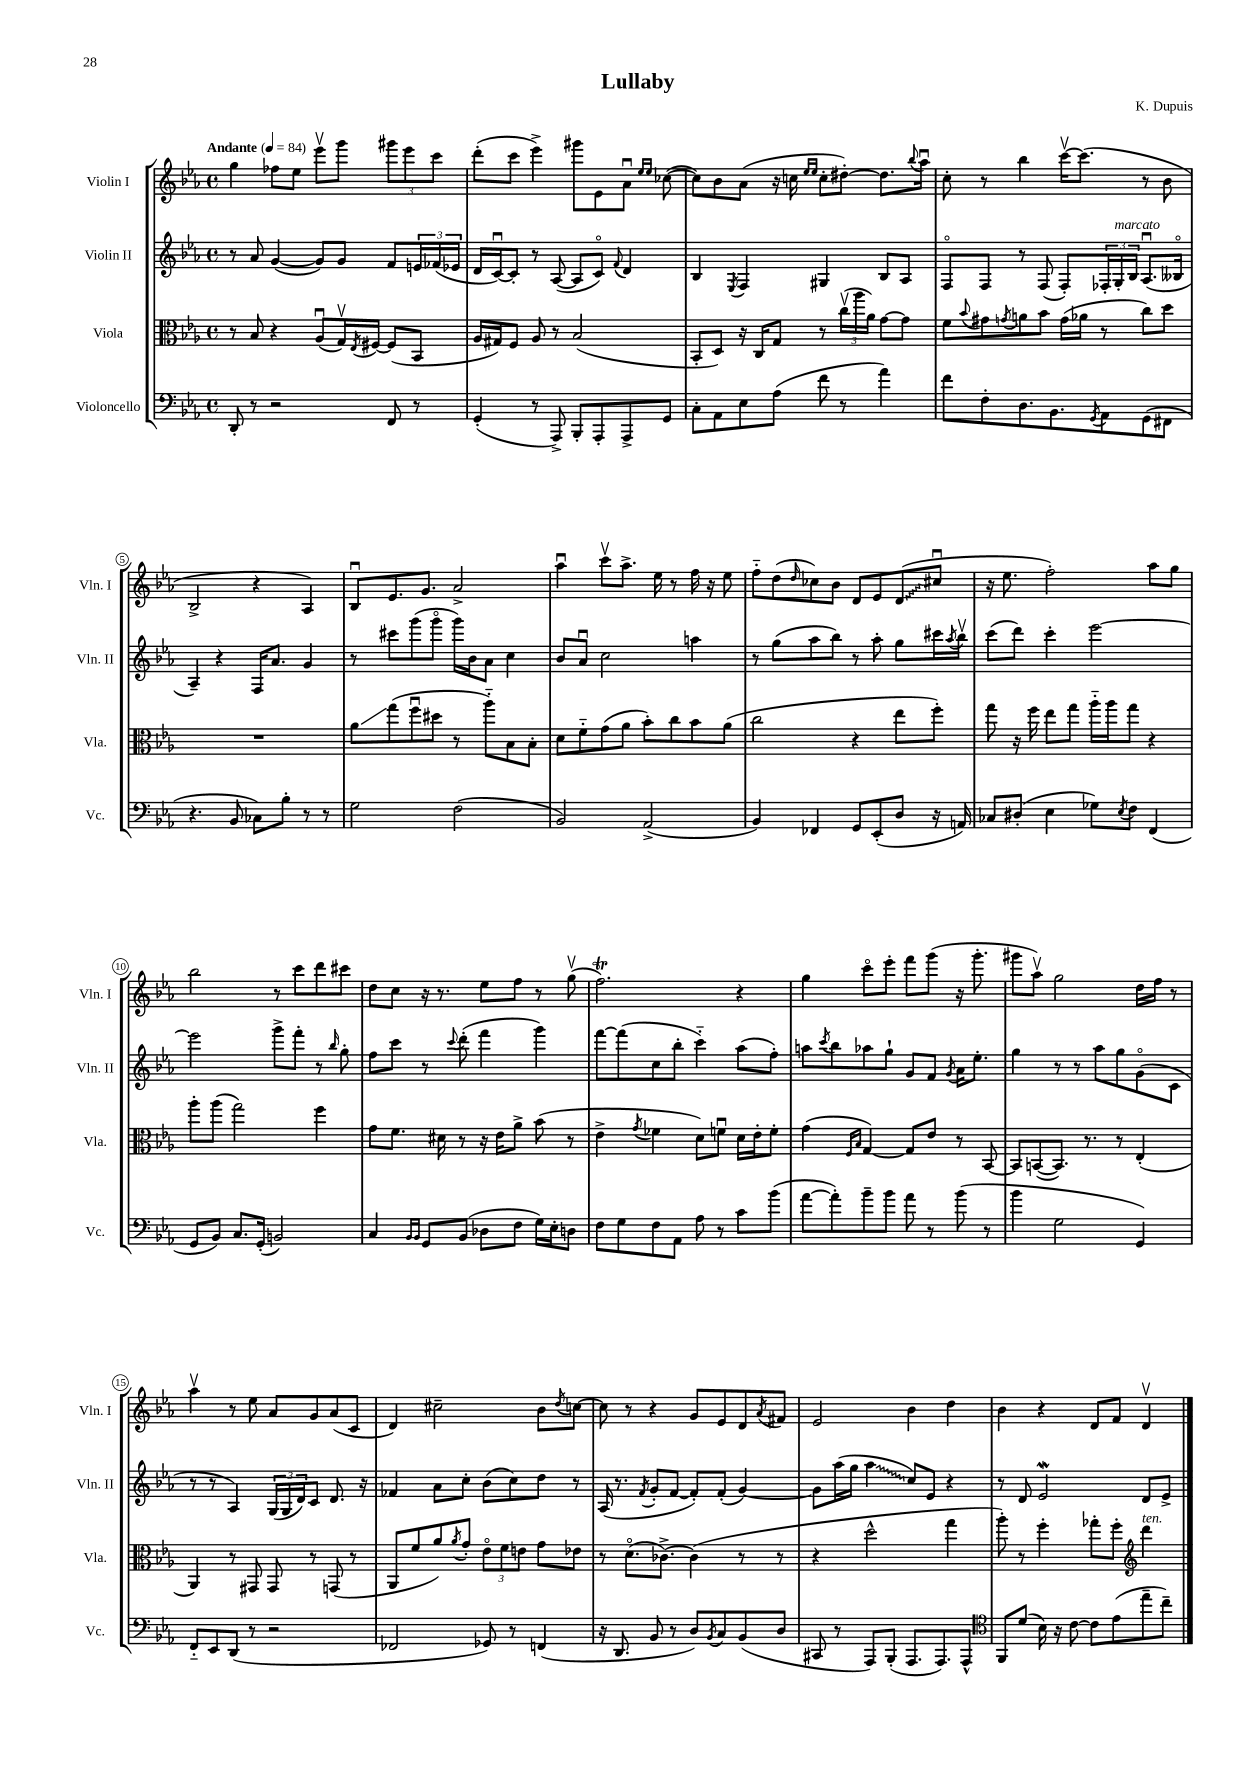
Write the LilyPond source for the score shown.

\header { title = "Lullaby" composer = "K. Dupuis" }
<<
\new StaffGroup <<
\new Staff = "s0" \with { instrumentName = "Violin I" shortInstrumentName = "Vln. I" } {
    \clef treble \key ees \major \defaultTimeSignature \time 4/4 \tempo "Andante" 4 = 84
    g''4 fes''8 ees''8 ees'''8\upbow g'''8 \tuplet 3/2 { gis'''8 ees'''8 c'''8 } |
    d'''8-.( c'''8 ees'''4->) gis'''8 ees'8 aes'8\downbow \grace { ees''16 ees''16 } ces''8~( |
    ces''8) bes'8 aes'8( r16 c''16 \grace { ees''16 ees''16 } c''8-. dis''8~-.) dis''8. \appoggiatura { bes''8 } aes''16\downbow |
    c''8-. r8 bes''4 c'''16~\upbow c'''8.( r8 bes'8 |
    bes2-> r4 aes4) |
    bes8\downbow ees'8. g'8. aes'2-> |
    aes''4\downbow c'''8\upbow aes''8.-> ees''16 r8 f''16 r16 ees''8 |
    f''8-_ d''8( \grace { d''16 } ces''8) bes'8 d'8 ees'8 \once \override Glissando.style = #'zigzag d'8\glissando( cis''8\downbow |
    r16 ees''8. f''2-.) aes''8 g''8 |
    bes''2 r8 c'''8 d'''8 cis'''8 |
    d''8 c''8 r16 r8. ees''8 f''8 r8 g''8\upbow( |
    f''2.\trill) r4 |
    g''4 c'''8\flageolet ees'''8-. f'''8 g'''8( r16 g'''8.-. |
    gis'''8 aes''8\upbow) g''2 d''16 f''16 r8 |
    aes''4\upbow r8 ees''8 aes'8 g'8 aes'8( c'8 |
    d'4) cis''2-- bes'8 \acciaccatura { d''8 } c''8~ |
    c''8 r8 r4 g'8 ees'8 d'8 \acciaccatura { aes'8 } fis'8 |
    ees'2 bes'4 d''4 |
    bes'4 r4 d'8 f'8 d'4\upbow \bar "|." |
}
\new Staff = "s1" \with { instrumentName = "Violin II" shortInstrumentName = "Vln. II" } {
    \clef treble \key ees \major \defaultTimeSignature \time 4/4
    r8 aes'8 g'4~( g'8) g'8 f'8 \tuplet 3/2 { e'16 fes'16( ees'16 } |
    d'16 c'16~\downbow) c'8-. r8 aes8~( aes8 c'8\flageolet) \appoggiatura { f'8 } d'4 |
    bes4 \acciaccatura { ees8 } f4 gis4 bes8 aes8 |
    f8\flageolet f8 r8 f8( f8-.) \tuplet 3/2 { fes16-. g16-.^\markup { \italic "marcato" } bes16 } aes8.\downbow( beses16\flageolet |
    aes4--) r4 f16 aes'8. g'4 |
    r8 cis'''8 g'''8( g'''8\flageolet g'''16) bes'16 aes'8 c''4 |
    bes'8 aes'8\downbow c''2 a''4 |
    r8 g''8( aes''8 bes''8) r8 aes''8-. g''8 cis'''16 \acciaccatura { aes''8 } bes''16\upbow |
    c'''8( d'''8) c'''4-. ees'''2~ |
    ees'''2 g'''8-> f'''8-. r8 \grace { bes''16 } g''8-. |
    f''8 c'''8 r8 \appoggiatura { c'''8 } d'''8-.( f'''4 g'''4) |
    f'''8~ f'''8( c''8 bes''8-. c'''4-_) aes''8( f''8-.) |
    a''8 \acciaccatura { c'''8 } bes''8 aes''8 g''8-! g'8 f'8 \acciaccatura { g'8 } aes'16 ees''8.-. |
    g''4 r8 r8 aes''8 g''8 g'8\flageolet( c'8 |
    r8 r8 aes4) \tuplet 3/2 { g16( g16 d'16) } c'8 d'8. r16 |
    fes'4 aes'8 c''8-. bes'8( c''8) d''8 r8 |
    aes16( r8. \acciaccatura { f'8 } g'8-. f'8~ f'8-.) f'8-.( g'4~) |
    g'8 aes''16( g''16 \once \override Glissando.style = #'zigzag aes''4\glissando c''8) ees'8 r4 |
    r8 d'8 ees'2\mordent d'8 ees'8-> \bar "|." |
}
\new Staff = "s2" \with { instrumentName = "Viola" shortInstrumentName = "Vla." } {
    \clef alto \key ees \major \defaultTimeSignature \time 4/4
    r8 bes8 r4 aes8\downbow( g16\upbow) \acciaccatura { ees8 } fis16~ fis8( bes,8 |
    aes16 gis16) f8 aes8 r8 bes2( |
    bes,8-. d8) r16 c16 g8 r8 \tuplet 3/2 { c''16\upbow( aes''16 aes'16) } g'8~ g'8 |
    f'8 \appoggiatura { bes'8 } gis'8 \acciaccatura { g'8 } a'8 bes'8 g'16( aes'16 r8 c''8) d''8 |
    R1 |
    aes'8\glissando g''8( f''8\downbow dis''8 r8 aes''8-_) bes8 bes8-. |
    d'8 f'8-_ g'8( aes'8 bes'8-.) c''8 bes'8 aes'8( |
    c''2 r4 ees''8 f''8-.) |
    g''8 r16 f''16 ees''8 g''8 aes''16-_ aes''16 g''8 r4 |
    aes''8-. aes''8( g''2) f''4 |
    g'8 f'8. dis'16 r8 r16 ees'16 aes'8-> bes'8( r8 |
    ees'4-> \acciaccatura { g'8 } fes'4 d'8) f'8\downbow d'16 ees'16-. f'8-. |
    g'4( \grace { f16 bes16 } g4~) g8 ees'8 r8 bes,8~ |
    bes,8 b,8~( b,8.) r8. r8 ees4-.( |
    aes,4) r8 gis,8 gis,8 r8 g,8( r8 |
    aes,8 f'8 aes'8) \acciaccatura { aes'8 } g'8-. \tuplet 3/2 { ees'8\flageolet f'8 e'8 } g'8 ees'8 |
    r8 d'8.\flageolet( ces'8.~->) ces'4( r8 r8 |
    r4 d''2-^ g''4 |
    aes''8-.) r8 f''4-. ges''8-. f''8-. \clef treble d'''4^\markup { \italic "ten." } \bar "|." |
}
\new Staff = "s3" \with { instrumentName = "Violoncello" shortInstrumentName = "Vc." } {
    \clef bass \key ees \major \defaultTimeSignature \time 4/4
    d,8-. r8 r2 f,8 r8 |
    g,4-.( r8 aes,,8->) bes,,8-. aes,,8-. aes,,8-> g,8 |
    c8-. aes,8 ees8 aes8( f'8 r8 aes'4) |
    f'8 f8-. d8. bes,8. \acciaccatura { g,8 } aes,8 g,8( fis,8 |
    r4. bes,8 ces8) bes8-. r8 r8 |
    g2 f2( |
    bes,2) aes,2->( |
    bes,4) fes,4 g,8 ees,8-.( d8 r16 a,16) |
    ces8 dis8-.( ees4 ges8) \acciaccatura { ees8 } f8 f,4( |
    g,8 bes,8) c8. g,16-.( b,2) |
    c4 \grace { bes,16 bes,16 } g,8 bes,8( des8 f8 g16) ees16-. d8 |
    f8 g8 f8 aes,8 aes8 r8 c'8 bes'8( |
    aes'8~ aes'8-.) bes'8-- bes'8 aes'8 r8 bes'8( r8 |
    bes'4 g2 g,4) |
    f,8-_ ees,8 d,8( r8 r2 |
    fes,2 ges,8) r8 f,4( |
    r16 d,8. bes,8 r8 d8) \acciaccatura { bes,8 } c8 bes,8( d8 |
    cis,8 r8 aes,,8) bes,,8-.( aes,,8. aes,,8.) aes,,8-^ |
    \clef tenor f,8 d'8( bes16) r16 c'8~ c'8 ees'8( ees''8-- c''8--) \bar "|." |
}
>>
>>
\layout { \context { \Score \override BarNumber.stencil = #(make-stencil-circler 0.1 0.3 ly:text-interface::print) } }
